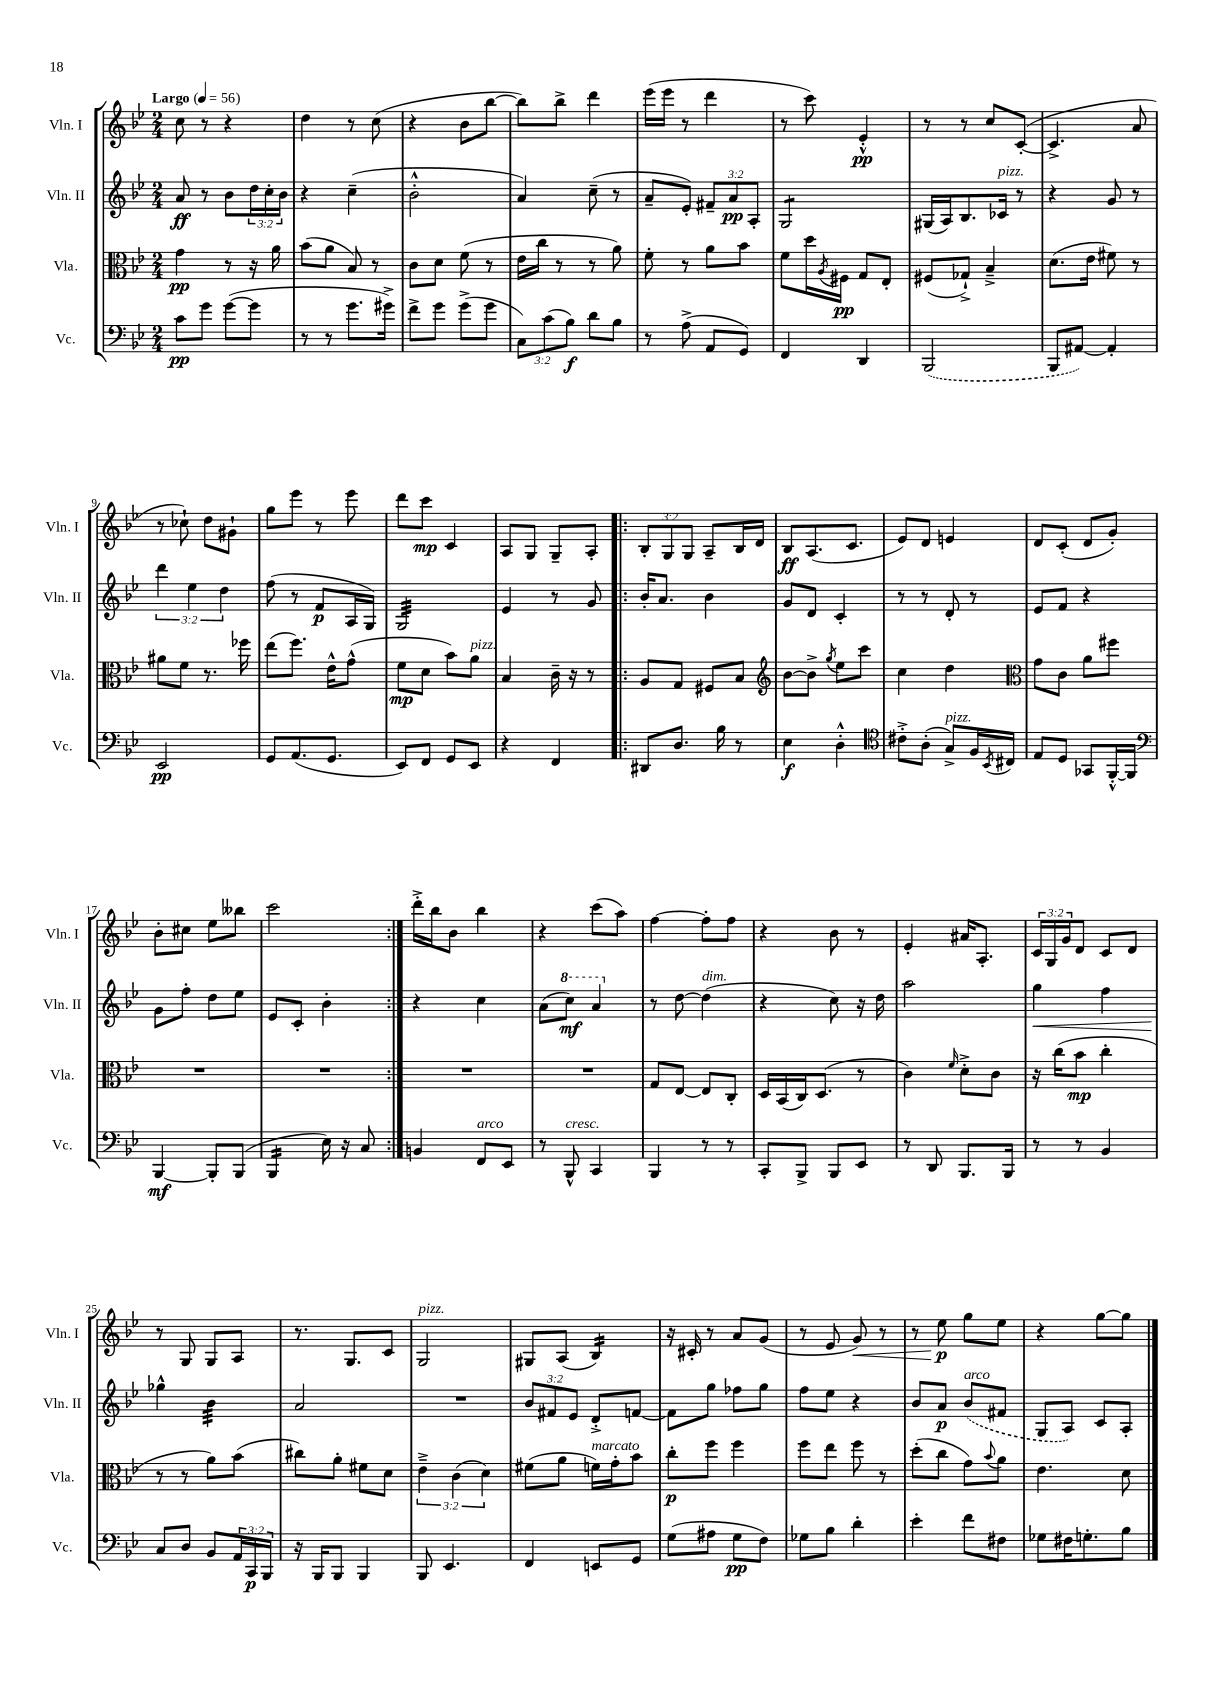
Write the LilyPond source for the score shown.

<<
\new StaffGroup <<
\new Staff = "s0" \with { instrumentName = "Vln. I" shortInstrumentName = "Vln. I" } {
    \clef treble \key bes \major \numericTimeSignature \time 2/4 \override Staff.TupletNumber.text = #tuplet-number::calc-fraction-text \tempo "Largo" 4 = 56
    c''8 r8 r4 |
    d''4 r8 c''8( |
    r4 bes'8 bes''8~ |
    bes''8) bes''8-> d'''4 |
    ees'''16( ees'''16 r8 d'''4 |
    r8 c'''8) ees'4-.-^\pp |
    r8 r8 c''8 c'8~-.( |
    c'4.-> a'8 |
    r8 ces''8-!) d''8 gis'8-! |
    g''8 ees'''8 r8 ees'''8 |
    d'''8 c'''8\mp c'4 |
    a8 g8 g8-- a8-. |
    \repeat volta 2 { \tuplet 3/2 { bes8-. g8 g8 } a8-- bes16 d'16 |
    bes8\ff a8.( c'8. |
    ees'8) d'8 e'4 |
    d'8 c'8-.( d'8 g'8-.) |
    bes'8-. cis''8 ees''8 beses''8 |
    c'''2 | }
    d'''16-.-> bes''16 bes'8 bes''4 |
    r4 c'''8( a''8) |
    f''4~ f''8-. f''8 |
    r4 bes'8 r8 |
    ees'4-. ais'16 a8.-. |
    \tuplet 3/2 { c'16 g16 g'16 } d'8 c'8 d'8 |
    r8 g8 g8 a8 |
    r8. g8. c'8 |
    g2^\markup { \italic "pizz." } |
    gis8 a8( bes4:16) |
    r16 cis'16-. r8 a'8 g'8( |
    r8 ees'8 g'8\<) r8 |
    r8 ees''8\p\! g''8 ees''8 |
    r4 g''8~ g''8 \bar "|." |
}
\new Staff = "s1" \with { instrumentName = "Vln. II" shortInstrumentName = "Vln. II" } {
    \clef treble \key bes \major \numericTimeSignature \time 2/4 \override Staff.TupletNumber.text = #tuplet-number::calc-fraction-text
    a'8\ff r8 bes'8 \tuplet 3/2 { d''16 c''16-. bes'16 } |
    r4 c''4--( |
    bes'2-.-^ |
    a'4) c''8--( r8 |
    a'8-- ees'8-.) \tuplet 3/2 { fis'8-- a'8\pp a8-. } |
    g2:8 |
    gis16( a16) bes8. ces'16^\markup { \italic "pizz." } r8 |
    r4 g'8 r8 |
    \tuplet 3/2 { d'''4 ees''4 d''4 } |
    f''8( r8 f'8\p a16 g16) |
    g2:32 |
    ees'4 r8 g'8 |
    \repeat volta 2 { bes'16-. a'8. bes'4 |
    g'8 d'8 c'4-. |
    r8 r8 d'8-. r8 |
    ees'8 f'8 r4 |
    g'8 f''8-. d''8 ees''8 |
    ees'8 c'8-. bes'4-. | }
    r4 c''4 |
    a'8( \ottava #1 c'''8\mf) a''4 \ottava #0 |
    r8 d''8~ d''4^\markup { \italic "dim." }( |
    r4 c''8) r16 d''16 |
    a''2 |
    g''4\< f''4 |
    ges''4-^\! bes'4:32 |
    a'2 |
    R2 |
    \tuplet 3/2 { bes'8 fis'8 ees'8 } d'8-.-> f'8~ |
    f'8 g''8 fes''8 g''8 |
    f''8 ees''8 r4 |
    bes'8 a'8\p \once \slurDashed bes'8^\markup { \italic "arco" }( fis'8 |
    g8 a8) c'8 a8-. \bar "|." |
}
\new Staff = "s2" \with { instrumentName = "Vla." shortInstrumentName = "Vla." } {
    \clef alto \key bes \major \numericTimeSignature \time 2/4 \override Staff.TupletNumber.text = #tuplet-number::calc-fraction-text
    g'4\pp r8 r16 a'16 |
    bes'8( a'8 bes8) r8 |
    c'8 d'8 f'8( r8 |
    ees'16 c''16 r8 r8 a'8) |
    f'8-. r8 a'8 bes'8 |
    f'8 d''16 \acciaccatura { a8 } fis16\pp g8 ees8-. |
    fis8( ges8-!->) bes4---> |
    d'8.( ees'16 fis'8) r8 |
    ais'8 f'8 r8. fes''16 |
    ees''8( f''8.) ees'16-^ g'8-^( |
    f'8\mp d'8 bes'8) a'8^\markup { \italic "pizz." } |
    bes4 c'16-- r16 r8 |
    \repeat volta 2 { a8 g8 fis8 bes8 |
    \clef treble bes'8~ bes'8-> \acciaccatura { g''8 } ees''8 c'''8 |
    c''4 d''4 |
    \clef alto g'8 c'8 a'8 fis''8 |
    R2 |
    R2 | }
    R2 |
    R2 |
    g8 ees8~ ees8 c8-. |
    d16 bes,16( c16) d8.( r8 |
    c'4) \grace { f'16 } d'8-.-> c'8 |
    r16 c''16( bes'8\mp c''4-. |
    r8 r8 a'8) bes'8( |
    cis''8) a'8-. fis'8 d'8 |
    \tuplet 3/2 { ees'4---> c'4( d'4) } |
    fis'8( a'8 f'16^\markup { \italic "marcato" }) g'16-. bes'8 |
    c''8-.\p f''8 f''4 |
    f''8 ees''8 f''8 r8 |
    d''8-.( c''8 g'8) \appoggiatura { bes'8 } a'8 |
    ees'4. d'8 \bar "|." |
}
\new Staff = "s3" \with { instrumentName = "Vc." shortInstrumentName = "Vc." } {
    \clef bass \key bes \major \numericTimeSignature \time 2/4 \override Staff.TupletNumber.text = #tuplet-number::calc-fraction-text
    c'8\pp g'8 g'8~( g'8 |
    r8 r8 g'8. gis'16->) |
    f'8-> g'8 g'8->( g'8 |
    \tuplet 3/2 { c8) c'8( bes8\f) } d'8 bes8 |
    r8 a8->( a,8 g,8) |
    f,4 d,4 |
    \once \slurDashed bes,,2( |
    bes,,8 ais,8~) ais,4-. |
    ees,2\pp |
    g,8 a,8.( g,8. |
    ees,8) f,8 g,8 ees,8 |
    r4 f,4 |
    \repeat volta 2 { dis,8 d8. bes16 r8 |
    ees4\f d4-.-^ |
    \clef tenor cis'8-.-> a8-.( g8->^\markup { \italic "pizz." }) f16 \acciaccatura { bes,8 } cis16 |
    ees8 d8 ges,8 f,16~-.-^ f,16 |
    \clef bass bes,,4~\mf bes,,8-. bes,,8( |
    bes,,4:16 ees16) r16 c8 | }
    b,4 f,8^\markup { \italic "arco" } ees,8 |
    r8 bes,,8-^^\markup { \italic "cresc." } c,4 |
    bes,,4 r8 r8 |
    c,8-. bes,,8-> bes,,8 ees,8 |
    r8 d,8 bes,,8. bes,,16 |
    r8 r8 bes,4 |
    c8 d8 bes,8 \tuplet 3/2 { a,16 c,16\p bes,,16 } |
    r16 bes,,16 bes,,8 bes,,4 |
    bes,,8 ees,4. |
    f,4 e,8 g,8 |
    g8( ais8 g8\pp f8) |
    ges8 bes8 d'4-. |
    ees'4-. f'8 fis8 |
    ges8 fis16 g8.-. bes8 \bar "|." |
}
>>
>>
